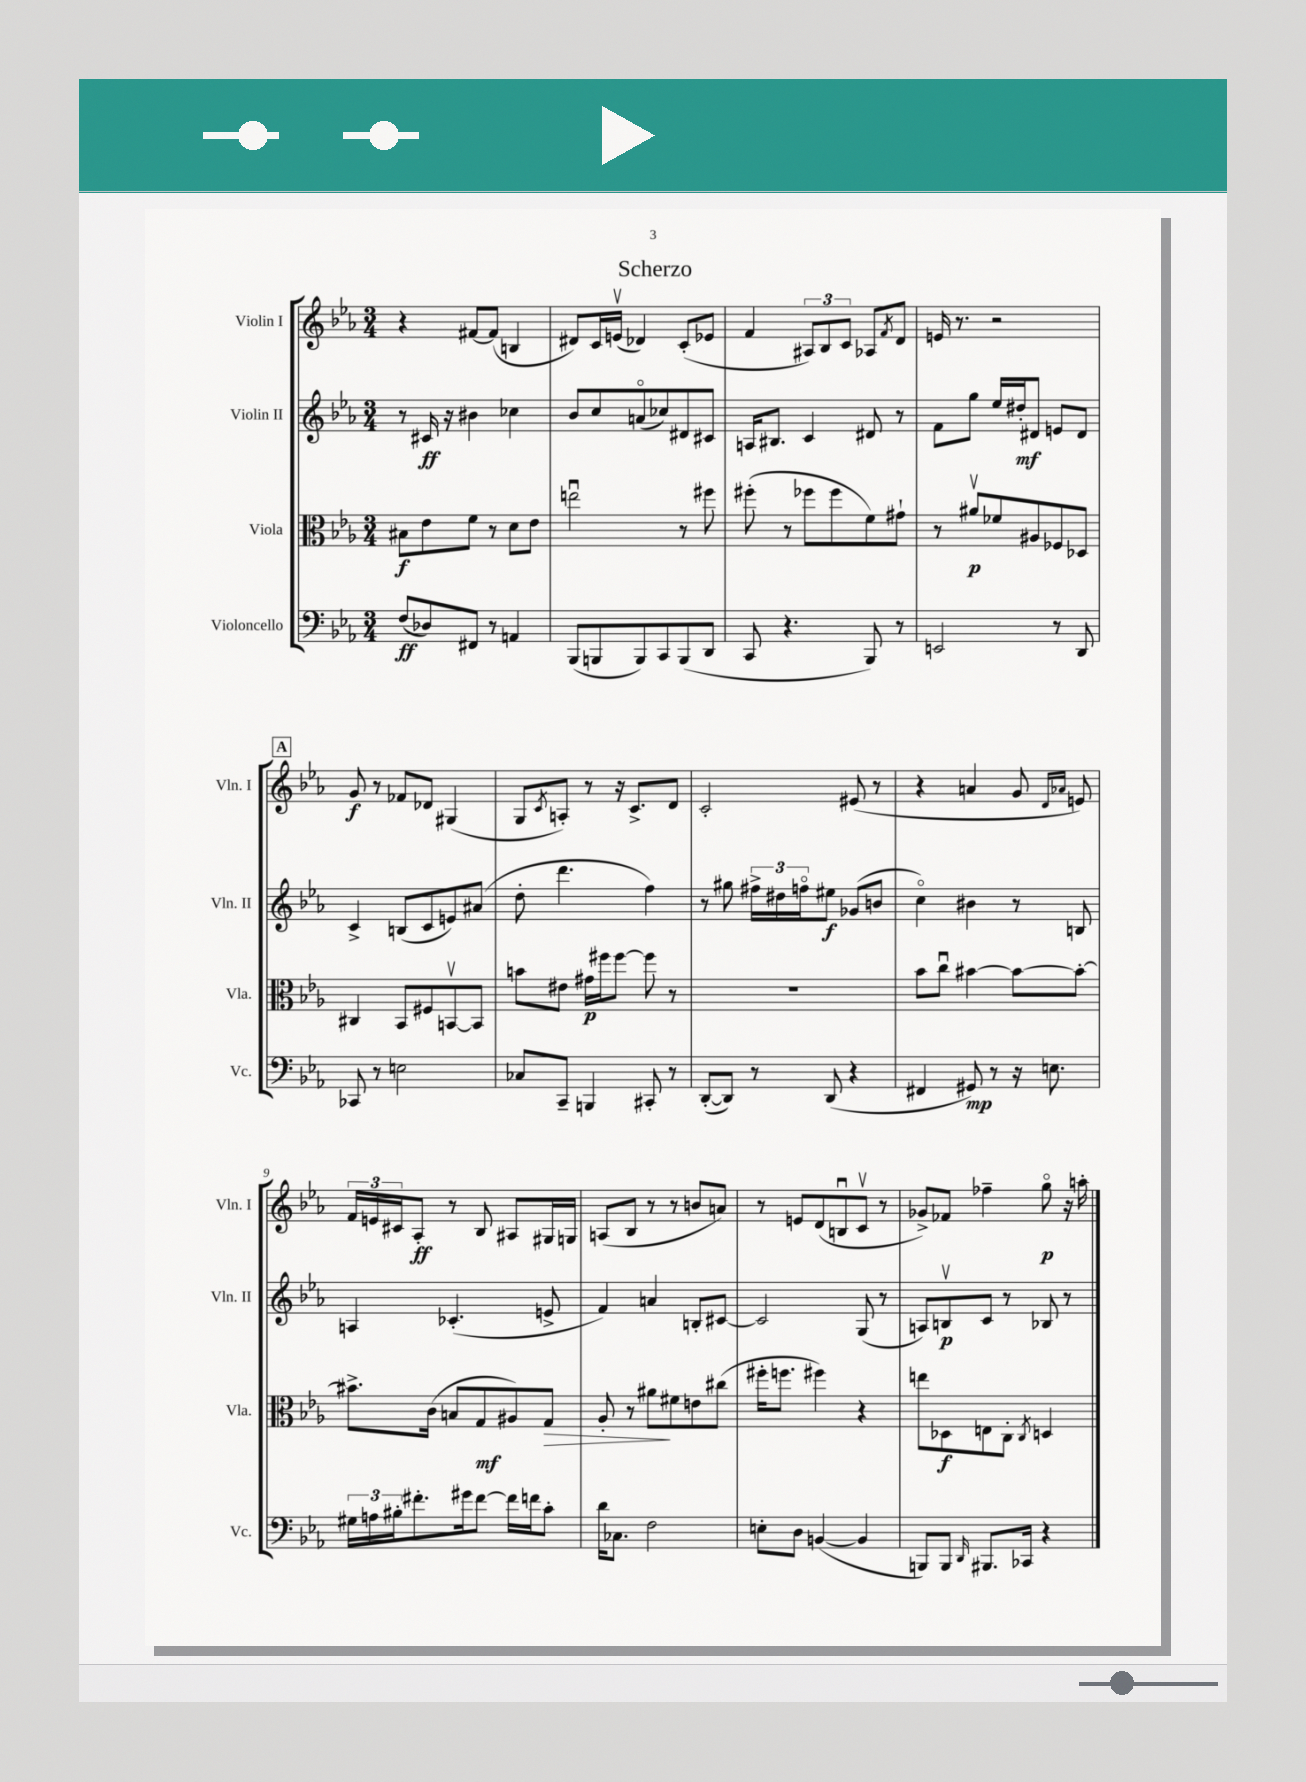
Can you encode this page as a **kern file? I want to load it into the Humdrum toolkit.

**kern	**kern	**kern	**kern
*staff4	*staff3	*staff2	*staff1
*clefF4	*clefC3	*clefG2	*clefG2
*k[b-e-a-]	*k[b-e-a-]	*k[b-e-a-]	*k[b-e-a-]
*M3/4	*M3/4	*M3/4	*M3/4
(8F/L	8B#\L	8r	4r
8D-/)	8e-\	16c#/	.
.	.	16r	.
8FF#/J	8f\J	4b#\	[8f#/L
8r	8r	.	(8f#/]J
4AA/	8d\L	4cc-\	4B/
.	8e-\J	.	.
=	=	=	=
(8BBB-/L	2eeu\	8b-/L	8d#/L)
8BBB/	.	8cc/	16c/L
.	.	.	(16ev/JJ
8BBB/)	.	(8ao/	4d-/)
8CC/	.	8cc-/)	.
(8BBB/	8r	8d#/	(8c'/L
8DD/J	8ff#\	8c#/J	8e-/J
=	=	=	=
8CC/	(8ff#'\	16A/LK	4f/
.	.	8.B#/J	.
4.r	8r	.	.
.	8ff-\L	4c/	12A#/L)
.	.	.	12B-/
.	8ff-\	.	.
.	.	.	12c/J
8BBB-/)	8f\)	8d#/	8A-/L
.	.	.	8qf/
8r	8g#`\J	8r	8d/J
=	=	=	=
2EE/	8r	8f\L	16e/
.	.	.	8.r
.	8a#v/L	8gg\J	.
.	8f-/	16ee-/LL	2r
.	.	16dd#'/J	.
.	8A#/	8d#/J	.
8r	8F-/	8e/L	.
8DD/	8D-/J	8d#/J	.
=	=	=	=
8CC-/	4C#/	4c^/	8g/
8r	.	.	8r
2E\	8BB-/L	(8B/L	8f-/L
.	8F#/	8c/	8d-/J
.	[8BBv/	8e/)	(4G#/
.	8BB/]J	(8a#/J	.
=	=	=	=
8C-/L	8b\L	8dd'\	8G/L
.	.	.	8qc/
8CC~/J	8e#\J	4.ddd\	8A'/J)
4BBB/	16g#\LL	.	8r
.	16ff#\J	.	.
.	[8ff#\J	.	16r
.	.	.	8.c^/L
8CC#'/	8ff#\]	4ff\)	.
8r	8r	.	8d/J
=	=	=	=
([8DD'/L	2.r	8r	2c'/
8DD/]J)	.	8gg#\	.
8r	.	24ff#^\LL	.
.	.	24dd#\	.
.	.	24ffo\J	.
(8DD/	.	8ee#\J	.
4r	.	(8g-/L	(8e#/
.	.	8b/J	8r
=	=	=	=
4FF#/	8b-\L	4cco\)	4r
.	8ccu\J	.	.
8GG#/)	[4b#\	4b#\	4a/
8r	.	.	.
16r	8b#\_L	8r	8g/
8.E\	.	.	.
.	.	.	16qqd/LL
.	.	.	16qqa-/JJ
.	8b#'\_J	8B/	8e/)
=	=	=	=
24G#\LL	8.b#^\]L	4A/	24f/LL
24A\	.	.	24e/
24B#'\J	.	.	24c#/J
8.f#'\	.	.	8A-'/J
.	(16c\Jk	.	.
.	8B/L	(4.c-'/	8r
16g#\k	.	.	.
[8f#\J	8G/	.	8B-/
16f#\]LL	8A#/)	.	8A#/L
16f\J	.	.	.
8c'\J	8G/J	8e^/	16G#/L
.	.	.	16G/JJ
=	=	=	=
16d\LK	8A-'/	4f/)	(8A/L
8.C-\J	.	.	.
.	8r	.	8B-/J
2F\	8a#\L	4a/	8r
.	8f#\	.	8r
.	8e\	8B'/L	8b/L
.	(8cc#\J	[8c#/J	8a/J)
=	=	=	=
8E'\L	16ff#'\LK	2c#/]	8r
.	8.ff\J	.	.
8D\J	.	.	8e/L
([4BB/	4ff#\)	.	(8d/
.	.	.	8Bu/
4BB/]	4r	(8G/	8cv/J
.	.	8r	8r
=	=	=	=
8BBB/L)	8ee\L	8A/L)	8g-^/L)
8BBB/J	8D-\	8Bv/	8f-/J
16qqDD/	.	.	.
8.BBB#/L	8E\	8c/J	4ff-~\
.	8C'\J	8r	.
16CC-/Jk	.	.	.
.	8qC/	.	.
4r	4D/	8B-/	8ggo\
.	.	8r	16r
.	.	.	16aa'\
==	==	==	==
*-	*-	*-	*-
